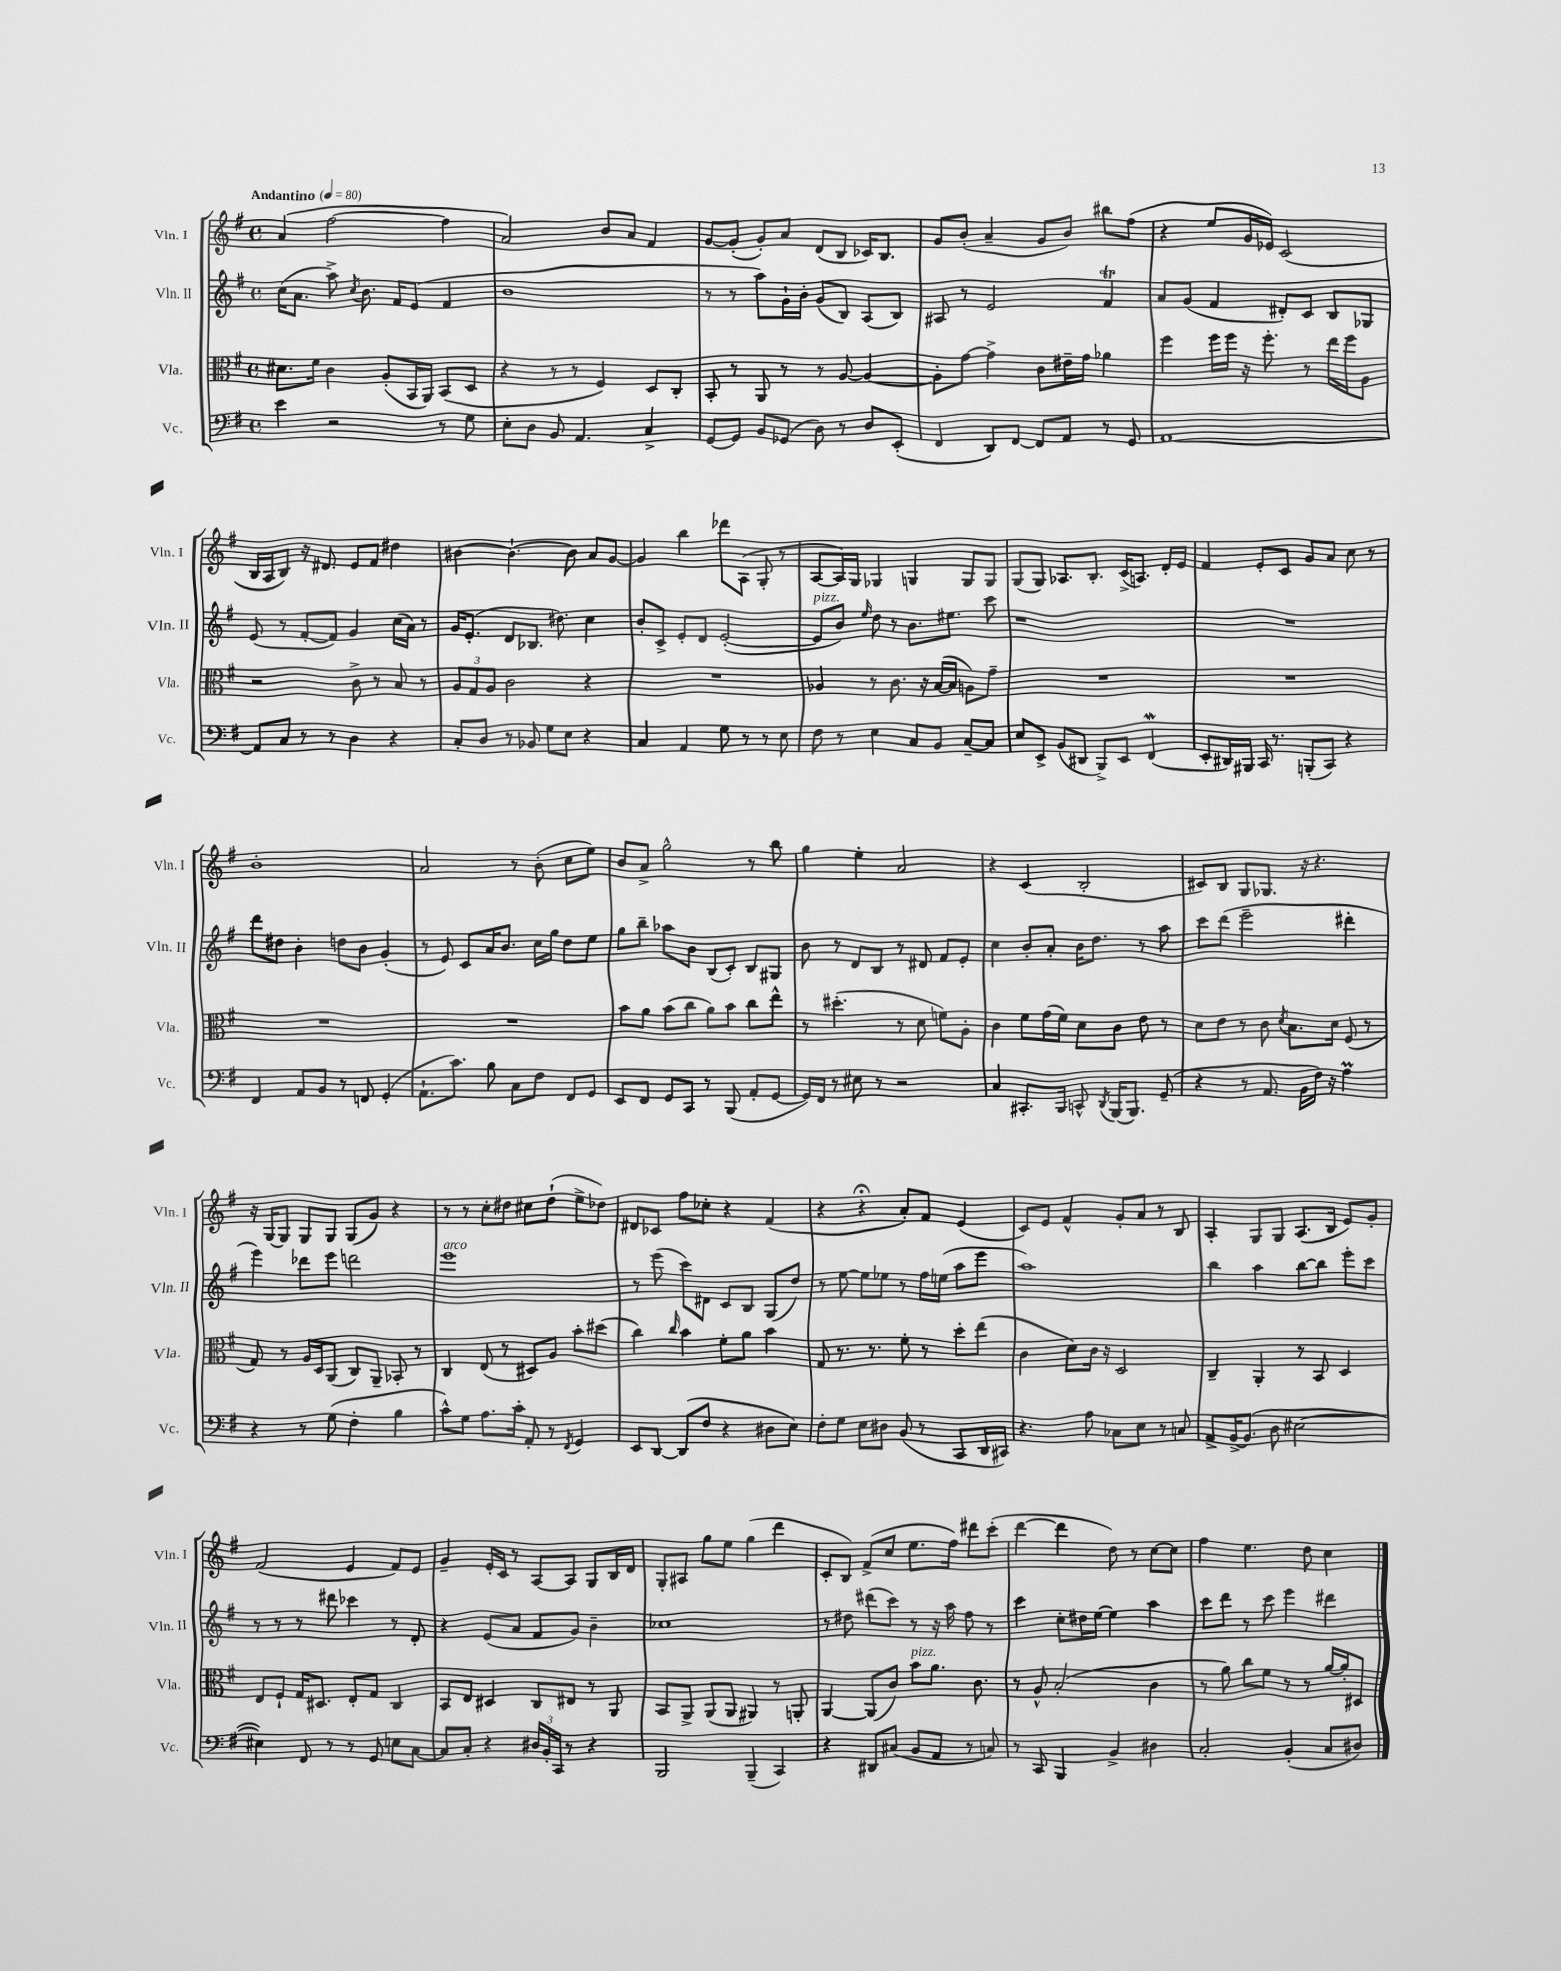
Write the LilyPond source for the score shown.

<<
\new StaffGroup <<
\new Staff = "s0" \with { instrumentName = "Vln. I" shortInstrumentName = "Vln. I" } {
    \clef treble \key g \major \defaultTimeSignature \time 4/4 \tempo "Andantino" 4 = 80
    \autoBeamOff a'4( fis''2~ fis''4 |
    a'2) b'8[ a'8] fis'4 |
    g'8[~ g'8]-.( g'8[-.) a'8] d'8[( b8] ces'16[) b8.] |
    g'8[ b'8]-.( a'4-- g'8[ b'8]) bis''8[ fis''8]( |
    r4 e''8[ g'16 ees'16]) c'2( |
    b16[ a16 b8]) r16 dis'8. e'8[ fis'8] dis''4 |
    bis'4~ bis'4.~-! bis'8 a'8[ g'8]~ |
    g'4 b''4 des'''8[ a8]( g8-. r8 |
    a8[~ a16) g16] ges4 g4 g8[ g8] |
    g8[( g8]) aes8.[ b8.]-. c'16[->( a8.]) d'16[-. e'16] |
    fis'4 e'8[-. c'8] g'8[ a'8] c''8 r8 |
    b'1-. |
    a'2 r8 b'8-.( c''8[ e''8]) |
    b'8[ a'8]-> g''2-^ r8 b''8 |
    g''4 e''4-. a'2 |
    r4 c'4( b2-. |
    cis'8[) b8] g8[ ges8.] r16 r4. |
    r16 g16[~ g8] g8[ g8] g8[( g'8]) r4 |
    r8 r8 c''8[-. dis''8] cis''8[ dis''8]-!( e''8[-> des''8]) |
    dis'8[ ces'8] fis''8[ ces''8]-. r4 fis'4( |
    r4 r4\fermata a'8[-.) fis'8] e'4( |
    c'8[) e'8] fis'4-^ g'8[-. a'8] r8 b8 |
    a4-. g8[ g8] a8.[( b16] e'8[) g'8]-. |
    fis'2( e'4 fis'8[) e'8] |
    g'4-- e'16[-. c'16] r8 a8[~ a8] g8[ b16 d'16] |
    g8[-. ais8] g''8[ e''8] g''4( d'''4 |
    c'8[-. b8]) fis'8[->( c''8] e''8.[ fis''16]) dis'''8[ c'''8]-.( |
    d'''4~ d'''4 d''8) r8 c''8[~ c''8] |
    fis''4 e''4. d''8 c''4 \bar "|." |
}
\new Staff = "s1" \with { instrumentName = "Vln. II" shortInstrumentName = "Vln. II" } {
    \clef treble \key g \major \defaultTimeSignature \time 4/4
    \autoBeamOff c''16[( a'8.] a''8->) \acciaccatura { c''8 } b'8. fis'16[ e'8]( fis'4 |
    b'1 |
    r8 r8 a''8[) g'16-! b'16]-. g'8[( b8]) a8[( b8]) |
    ais8 r8 e'2 fis'4\trill |
    a'8[ g'8]( fis'4 dis'8[-.) c'8] b8[ ges8] |
    e'8( r8 fis'8[~-. fis'8]) g'4 c''16[( a'16]) r8 |
    g'16[ e'8.]-.( d'8[ bes8.] dis''8.) c''4 |
    b'8[-. c'8]-> e'8[-. d'8] e'2~-.( |
    e'8[^\markup { \italic "pizz." } b'8]) \grace { e''16 } d''8 r8 b'8.[ eis''8.] c'''8 |
    r1 |
    R1 |
    d'''8[ dis''8] b'4-. d''8[ b'8] g'4-.( |
    r8 e'8) c'8[ a'16 b'8.] c''16[ g''16] d''8[ e''8] |
    g''8[ b''8]-- aes''8[ b'8] b8[( c'8]-.) b8[ gis8] |
    b'8 r8 d'8[ b8] r8 dis'8 fis'8[ e'8]-. |
    c''4 b'8[-. a'8]-. b'16[ d''8.] r8 a''8 |
    c'''8[ d'''8]( e'''2-- dis'''4-. |
    e'''4) des'''8[ e'''8] d'''2 |
    e'''1^\markup { \italic "arco" } |
    r8 e'''8( c'''8[) dis'8] c'8[ b8] g8[( d''8]) |
    r8 e''8~ e''8[ ees''8] r8 fis''16[ e''16]( a''8[ e'''8] |
    a''1) |
    b''4 a''4 b''8[~ b''8] e'''8[-. c'''8] |
    r8 r8 r8 dis'''8 ces'''4 r8 d'8-. |
    r4 e'8[( a'8] fis'8[ g'8]) b'4-- |
    ces''1 |
    r8 dis''8 dis'''8[( c'''8]) r8 r16 a''16 fis''8 r8 |
    c'''4 c''8[-. dis''16 e''16]~ e''4 a''4 |
    c'''8[ d'''8] r8 c'''8 e'''4 dis'''4 \bar "|." |
}
\new Staff = "s2" \with { instrumentName = "Vla." shortInstrumentName = "Vla." } {
    \clef alto \key g \major \defaultTimeSignature \time 4/4
    \autoBeamOff dis'8.[ fis'16] c'4 a8[-.( b,16 a,16]) b,8[( d8] |
    r4 r8 r8 fis4) d8[ c8]-. |
    b,8-. r8 a,8 r8 r8 a8~ a4~ |
    a8[-. g'8]~ g'4-> c'8[ eis'16-- g'16] aes'4 |
    fis''4 fis''16[ fis''16] r16 fis''8.-. r8 e''16[ fis''16 a8] |
    r2 c'8-> r8 b8 r8 |
    \tuplet 3/2 { a8[ g8 a8] } c'2 r4 |
    R1 |
    aes4 r8 c'8. r16 b16[~( b16] a8[) g'8]-- |
    R1 |
    R1 |
    R1 |
    R1 |
    b'8[ a'8] b'8[( c''8] a'8[) b'8] c''8[ e''8]-^ |
    r8 dis''4.-.( r8 d'8 f'8[) a8]-. |
    c'4 fis'8[ g'16( fis'16]) d'8[ c'8] e'8 r8 |
    d'8[ e'8] r8 c'8 \acciaccatura { d'8 } b8.[ d'16] fis8( r8 |
    g8) r8 a16[ d16 a,8]( c8[) a,8]-- bes,8-. r8 |
    c4 e8( r8 dis8[) a8] b'8[-. dis''8]( |
    c''4) \grace { c''16 } b'4 fis'8[-. a'8] b'4 |
    g8 r8. r8. fis'8-. r8 d''8[-. e''8]( |
    c'4 d'8[) c'16] r16 d2 |
    c4-- a,4-. r8 b,8 d4 |
    e8[ fis8]-! g16[ dis8.] e8[-. g8] c4 |
    b,8[ e8] dis4 c8[ eis8] r8 a,8 |
    b,8[ a,8]-> a,8[( a,8] ais,4) r8 a,8-. |
    a,4~ a,8[( c'8]) b'8[^\markup { \italic "pizz." } a'8.] c'8. |
    r8 a8-^ b2-.( c'4 |
    r8 a'8) c''8[ fis'8] r8 r8 a'16[~ a'16-. dis8] \bar "|." |
}
\new Staff = "s3" \with { instrumentName = "Vc." shortInstrumentName = "Vc." } {
    \clef bass \key g \major \defaultTimeSignature \time 4/4
    \autoBeamOff e'4 r2 r8 g8 |
    e8[-. d8] b,8 a,4. c4-> |
    g,8[~ g,8] b,8[ ges,8]( d8) r8 d8[ e,8]-.( |
    fis,4 d,8[) fis,8]~ fis,8[ a,8] r8 g,8 |
    a,1~ |
    a,8[ c8] r8 r8 d4 r4 |
    c8[-. d8] r8 bes,8 g8[ e8] r4 |
    c4 a,4 g8 r8 r8 e8 |
    fis8 r8 e4 c8[ b,8] c8[~-- c8] |
    e8[ e,8]-> b,8[( dis,8] b,,8[->) e,8] fis,4\mordent( |
    e,8[-. dis,16) bis,,16] c,16 r8. b,,8[-.( c,8]) r4 |
    fis,4 a,8[ b,8] r8 f,8 g,4-.( |
    a,8.[-! c'8.]) b8 c8[ fis8] fis,8[ g,8] |
    e,8[ fis,8] g,8[ c,8] r8 b,,8( a,8[-. g,8]~ |
    g,16[) fis,16] r8 eis8 r8 r2 |
    c4 cis,8.[-. b,,16] c,8-^ \acciaccatura { d,8 } b,,16[~ b,,8.] g,8--( |
    r4 r8 a,8. b,16[ fis16]) r16 a4\prall |
    r4 r8 g8( fis4-. b4 |
    c'8[-^) g8] a8.[ c'16]-. a,8-. r8 \acciaccatura { fis,8 } g,4 |
    e,8[ d,8]~ d,8[( fis8] r4 dis8[ e8]) |
    fis8[-. g8] e8[ dis8] b,8( r8 c,8[ d,16 cis,16]) |
    r4. a8 ces8[ e8] r8 c8 |
    a,8[-> b,16~-> b,8.]( d8 eis2~ |
    eis4) fis,8 r8 r8 g,8 e8[ c8]~ |
    c8[ c8]-. r4 \tuplet 3/2 { dis16[ b,16-. c,16] } r8 r4 |
    b,,2 b,,4--( c,4) |
    r4 dis,8[ cis8]( b,8[ a,8] r8 c8) |
    r8 c,8 b,,4 b,4-> dis4 |
    c2-. b,4-.( c8[ dis8]) \bar "|." |
}
>>
>>
\layout { \context { \Score \remove "Bar_number_engraver" } }
